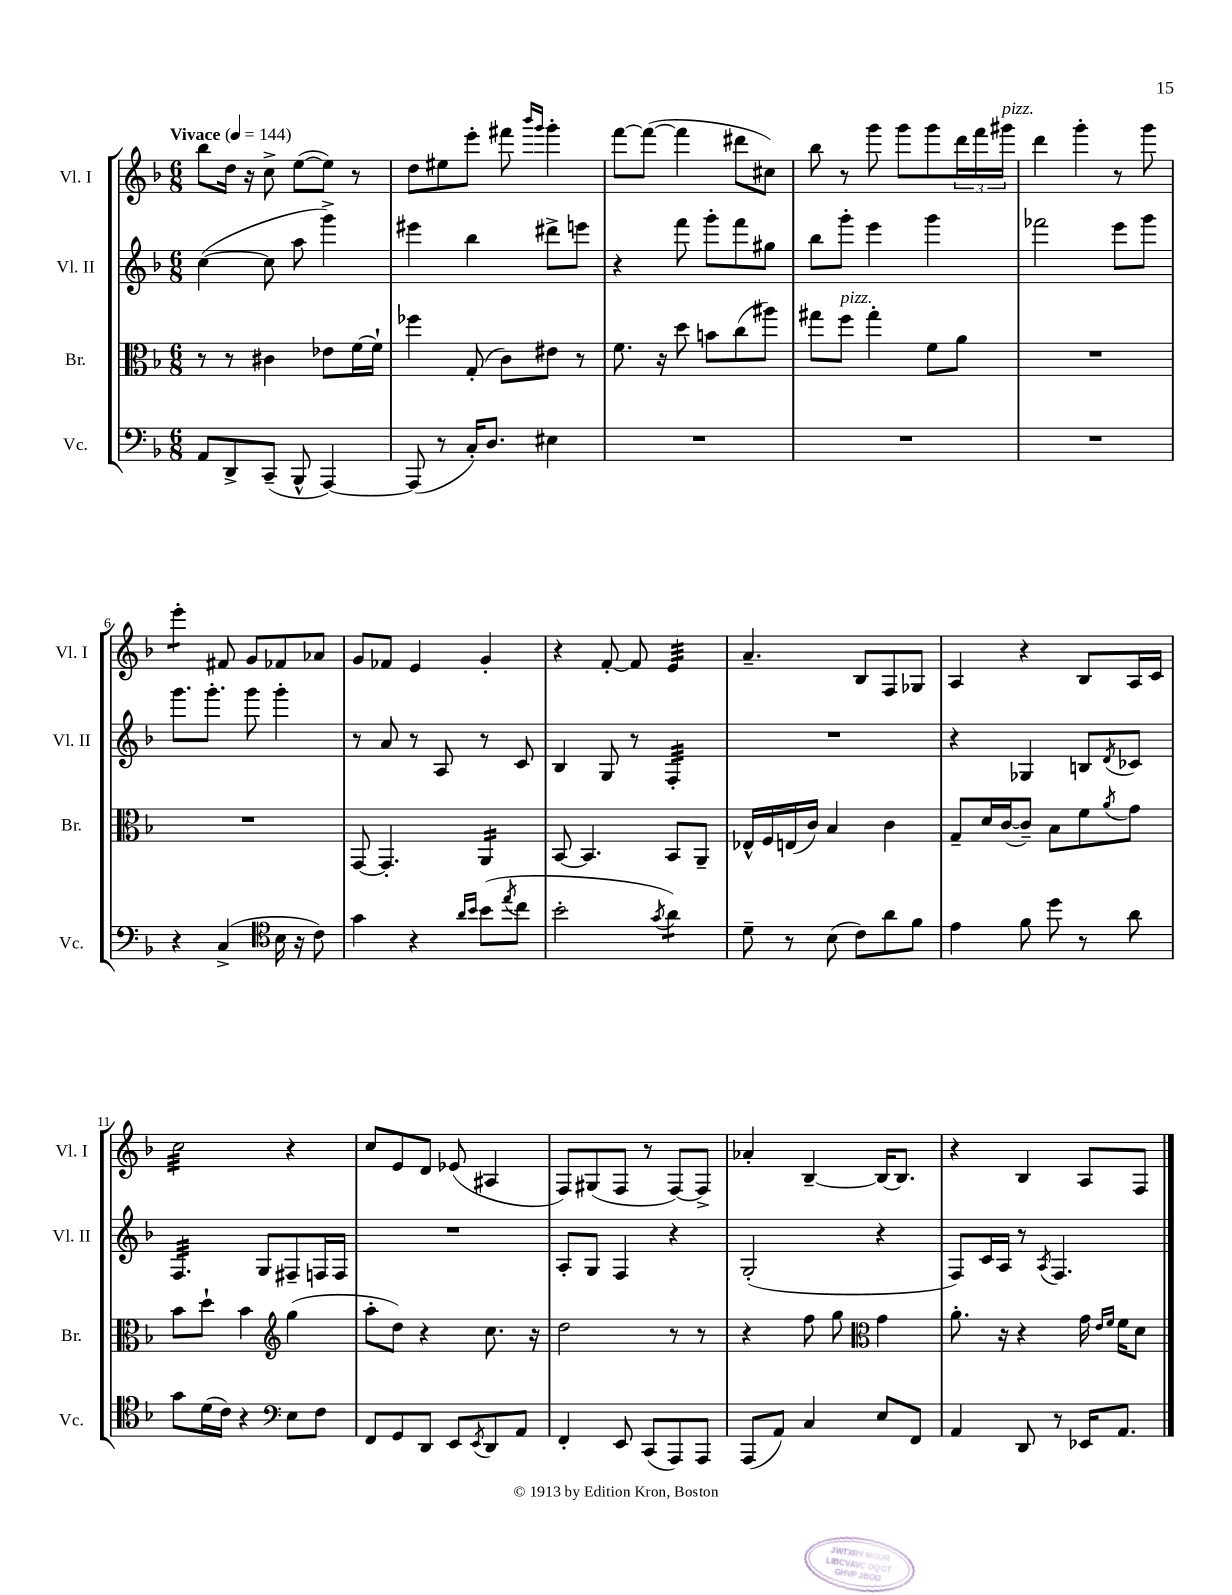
<<
\new StaffGroup <<
\new Staff = "s0" \with { instrumentName = "Vl. I" shortInstrumentName = "Vl. I" } {
    \clef treble \key f \major \numericTimeSignature \time 6/8 \tempo "Vivace" 4 = 144
    bes''8 d''16 r16 c''8-> e''8~( e''8) r8 |
    d''8 eis''8 e'''8-. fis'''8 \grace { bes'''16 g'''16 } g'''4-. |
    f'''8~ f'''8~( f'''4 dis'''8 cis''8) |
    bes''8 r8 g'''8 g'''8 g'''8 \tuplet 3/2 { d'''16 f'''16 gis'''16^\markup { \italic "pizz." } } |
    d'''4 g'''4-. r8 g'''8 |
    e'''4:8-. fis'8 g'8 fes'8 aes'8 |
    g'8 fes'8 e'4 g'4-. |
    r4 f'8~-. f'8 e'4:32 |
    a'4.-- bes8 f8 ges8 |
    a4 r4 bes8 a16 c'16 |
    c''2:32 r4 |
    c''8 e'8 d'8 ees'8( ais4 |
    f8) gis8( f8 r8 f8~) f8-> |
    aes'4-. bes4~-- bes16~ bes8. |
    r4 bes4 a8 f8 \bar "|." |
}
\new Staff = "s1" \with { instrumentName = "Vl. II" shortInstrumentName = "Vl. II" } {
    \clef treble \key f \major \numericTimeSignature \time 6/8
    c''4~( c''8 a''8 g'''4->) |
    eis'''4 bes''4 dis'''8-> e'''8 |
    r4 f'''8 g'''8-. f'''8 gis''8 |
    bes''8 g'''8-. e'''4 g'''4 |
    fes'''2 e'''8 g'''8 |
    g'''8. g'''8.-. g'''8 g'''4-. |
    r8 a'8 r8 a8 r8 c'8 |
    bes4 g8 r8 f4:32-. |
    R2. |
    r4 ges4 b8 \acciaccatura { d'8 } ces'8 |
    f4.:32 g8 fis8-- f16 f16 |
    R2. |
    a8-. g8 f4 r4 |
    g2-.( r4 |
    f8) c'16 a16 r8 \acciaccatura { a8 } f4. \bar "|." |
}
\new Staff = "s2" \with { instrumentName = "Br." shortInstrumentName = "Br." } {
    \clef alto \key f \major \numericTimeSignature \time 6/8
    r8 r8 cis'4 ees'8 f'16~ f'16-! |
    fes''4 g8-.( c'8) eis'8 r8 |
    f'8. r16 d''8 b'8 c''8( ais''8) |
    gis''8 f''8^\markup { \italic "pizz." } gis''4-. f'8 a'8 |
    R2. |
    R2. |
    g,8~ g,4.-. a,4:16 |
    bes,8~ bes,4. bes,8 a,8-- |
    ees16-^ f16 e16( c'16) bes4 c'4 |
    g8-- d'16 c'16~( c'8--) bes8 f'8 \acciaccatura { a'8 } g'8 |
    bes'8 d''8-! bes'4 \clef treble g''4( |
    a''8-. d''8) r4 c''8. r16 |
    d''2 r8 r8 |
    r4 f''8 g''8 \clef alto g'4 |
    a'8.-. r16 r4 g'16 \grace { e'16 f'16 } f'16 d'8 \bar "|." |
}
\new Staff = "s3" \with { instrumentName = "Vc." shortInstrumentName = "Vc." } {
    \clef bass \key f \major \numericTimeSignature \time 6/8
    a,8 d,8-> c,8--( bes,,8-^ a,,4~) |
    a,,8( r8 c16-.) d8. eis4 |
    R2. |
    R2. |
    R2. |
    r4 c4->( \clef tenor bes16 r16 c'8) |
    g'4 r4 \grace { a'16 bes'16 } bes'8( \acciaccatura { e''8 } c''8 |
    bes'2-. \acciaccatura { g'8 } a'4:8) |
    d'8-- r8 bes8( c'8) a'8 f'8 |
    e'4 f'8 d''8 r8 a'8 |
    g'8 d'16( c'16) r4 \clef bass e8 f8 |
    f,8 g,8 d,8 e,8 \acciaccatura { e,8 } d,8 a,8 |
    f,4-. e,8 c,8( a,,8) a,,8 |
    a,,8( a,8) c4 e8 f,8 |
    a,4 d,8 r8 ees,16 a,8. \bar "|." |
}
>>
>>
